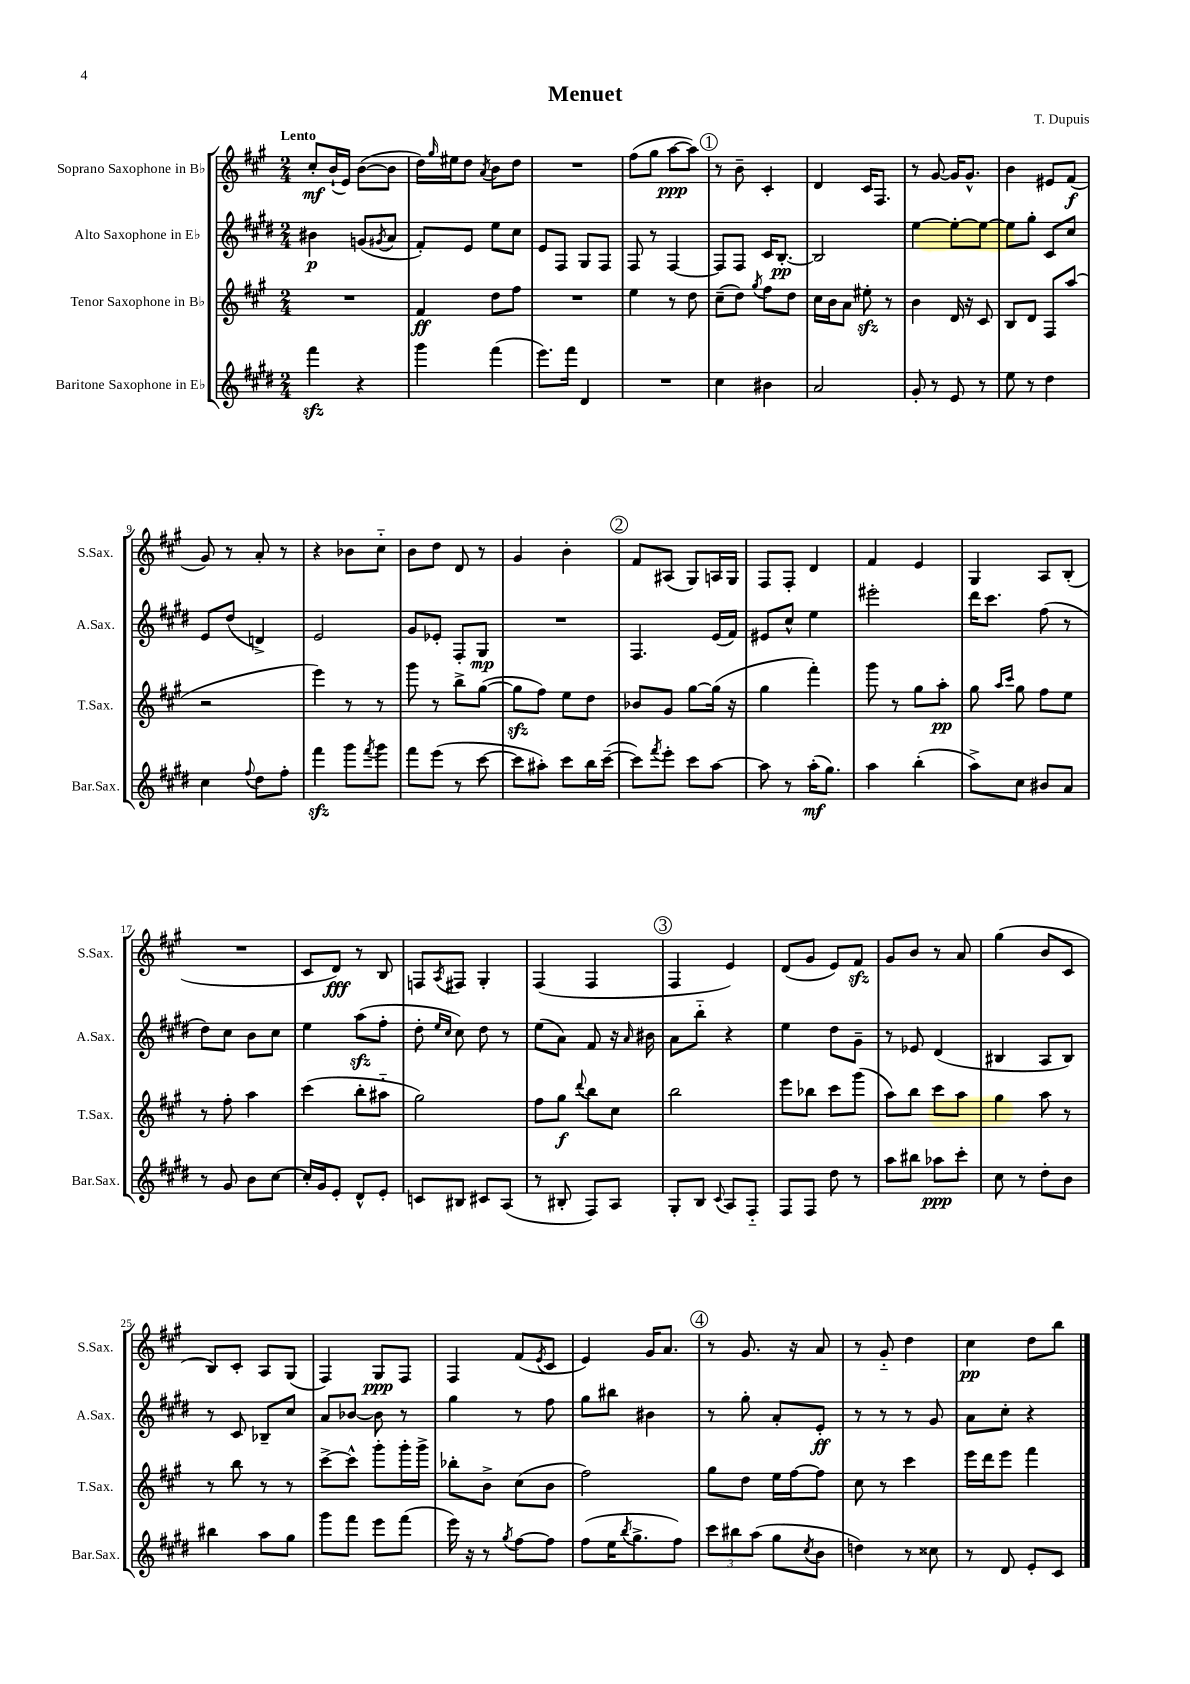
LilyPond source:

\header { title = "Menuet" composer = "T. Dupuis" }
<<
\new StaffGroup <<
\new Staff = "s0" \with { instrumentName = "Soprano Saxophone in Bb" shortInstrumentName = "S.Sax." } {
    \clef treble \key a \major \numericTimeSignature \time 2/4 \tempo "Lento"
    cis''8-.\mf b'16-!( e'16) b'8~( b'8 |
    d''16) \grace { gis''16 } eis''16 d''8 \acciaccatura { a'8 } b'8 d''8 |
    R2 |
    fis''8( gis''8 a''8~\ppp a''8) |
    \mark \markup { \circle "1" } r8 b'8-- cis'4-. |
    d'4 cis'16 fis8. |
    r8 gis'8~ gis'16 gis'8.-^ |
    b'4 eis'8 fis'8\f( |
    gis'8) r8 a'8-. r8 |
    r4 bes'8 cis''8-_ |
    b'8 d''8 d'8 r8 |
    gis'4 b'4-. |
    \mark \markup { \circle "2" } fis'8 ais8( gis8) a16 gis16 |
    fis8 fis8-. d'4 |
    fis'4 e'4 |
    gis4 a8 b8-.( |
    R2 |
    cis'8 d'8\fff) r8 b8 |
    f8 \acciaccatura { a8 } fis8 gis4-. |
    fis4( fis4 |
    \mark \markup { \circle "3" } fis4 e'4) |
    d'8( gis'8 e'8) fis'8\sfz |
    gis'8 b'8 r8 a'8 |
    gis''4( b'8 cis'8 |
    b8) cis'8-. a8 gis8( |
    fis4) gis8\ppp fis8 |
    fis4 fis'8( \acciaccatura { e'8 } cis'8 |
    e'4) gis'16 a'8. |
    \mark \markup { \circle "4" } r8 gis'8. r16 a'8 |
    r8 gis'8-_ d''4 |
    cis''4\pp d''8 b''8 \bar "|." |
}
\new Staff = "s1" \with { instrumentName = "Alto Saxophone in Eb" shortInstrumentName = "A.Sax." } {
    \clef treble \key e \major \numericTimeSignature \time 2/4
    bis'4\p g'8( \acciaccatura { gis'8 } a'8 |
    fis'8-.) e'8 e''8 cis''8 |
    e'8 fis8 gis8 fis8 |
    fis8 r8 fis4~ |
    \mark \markup { \circle "1" } fis8 fis8 cis'16 b8.~-.\pp |
    b2 |
    e''4~ e''8~-. e''8~ |
    e''8 gis''8-. cis'8 cis''8 |
    e'8 dis''8( d'4->) |
    e'2 |
    gis'8 ees'8-. fis8-. gis8\mp |
    R2 |
    \mark \markup { \circle "2" } fis4. e'16( fis'16) |
    eis'8 cis''8-^ e''4 |
    eis'''2-. |
    dis'''16 cis'''8. fis''8( r8 |
    dis''8) cis''8 b'8 cis''8 |
    e''4 a''8\sfz( fis''8-. |
    dis''8-. \grace { e''16 cis''16 } cis''8) dis''8 r8 |
    e''8( a'8) fis'8 r16 \grace { a'16 } bis'16 |
    \mark \markup { \circle "3" } a'8 b''8-_ r4 |
    e''4 dis''8 gis'8-- |
    r8 ees'8 dis'4( |
    bis4 a8 bis8) |
    r8 cis'8 bes8-- cis''8 |
    a'8 bes'8~ bes'8 r8 |
    gis''4 r8 fis''8 |
    gis''8 bis''8 bis'4 |
    \mark \markup { \circle "4" } r8 gis''8-. a'8-. e'8-.\ff |
    r8 r8 r8 gis'8 |
    a'8 cis''8-. r4 \bar "|." |
}
\new Staff = "s2" \with { instrumentName = "Tenor Saxophone in Bb" shortInstrumentName = "T.Sax." } {
    \clef treble \key a \major \numericTimeSignature \time 2/4
    R2 |
    fis'4\ff d''8 fis''8 |
    R2 |
    e''4 r8 d''8 |
    \mark \markup { \circle "1" } cis''8--( d''8) \acciaccatura { gis''8 } fis''8 d''8 |
    cis''16 b'16 a'8 eis''8-.\sfz r8 |
    b'4 d'16 r16 cis'8 |
    b8 d'8 fis8 a''8( |
    r2 |
    e'''4) r8 r8 |
    gis'''8 r8 b''8-> gis''8~( |
    gis''8\sfz fis''8) e''8 d''8 |
    \mark \markup { \circle "2" } bes'8 gis'8 gis''8~ gis''16( r16 |
    gis''4 fis'''4-.) |
    gis'''8 r8 gis''8 a''8-.\pp |
    gis''8 \grace { a''16 cis'''16 } gis''8 fis''8 e''8 |
    r8 fis''8-. a''4 |
    cis'''4( b''8-. ais''8-_ |
    gis''2) |
    fis''8 gis''8\f \appoggiatura { d'''8 } b''8 cis''8 |
    \mark \markup { \circle "3" } b''2 |
    e'''8 bes''8 cis'''8 gis'''8( |
    a''8) b''8 cis'''8 a''8 |
    gis''4 a''8 r8 |
    r8 b''8 r8 r8 |
    cis'''8~-> cis'''8-^ gis'''8-. gis'''16-. gis'''16-> |
    bes''8-. b'8-> cis''8( b'8 |
    fis''2) |
    \mark \markup { \circle "4" } gis''8 d''8 e''16 fis''16~ fis''8 |
    cis''8 r8 cis'''4 |
    e'''16 d'''16 e'''8 fis'''4 \bar "|." |
}
\new Staff = "s3" \with { instrumentName = "Baritone Saxophone in Eb" shortInstrumentName = "Bar.Sax." } {
    \clef treble \key e \major \numericTimeSignature \time 2/4
    fis'''4\sfz r4 |
    gis'''4 fis'''4( |
    e'''8.) fis'''16 dis'4 |
    R2 |
    \mark \markup { \circle "1" } cis''4 bis'4 |
    a'2 |
    gis'8-. r8 e'8 r8 |
    e''8 r8 dis''4 |
    cis''4 \appoggiatura { fis''8 } dis''8 fis''8-. |
    fis'''4\sfz gis'''8 \acciaccatura { fis'''8 } gis'''8 |
    fis'''8 e'''8( r8 cis'''8~ |
    cis'''8 ais''8-.) cis'''8 b''16 cis'''16~--( |
    \mark \markup { \circle "2" } cis'''8) \acciaccatura { fis'''8 } e'''8-. cis'''8 a''8~ |
    a''8 r8 a''16-.\mf( gis''8.) |
    a''4 b''4-.( |
    a''8->) cis''8 bis'8 a'8 |
    r8 gis'8 b'8 cis''8~ |
    cis''16-. gis'16 e'8-. dis'8-^ e'8-. |
    c'8 bis8 cis'8 a8( |
    r8 bis8-. fis8) a8 |
    \mark \markup { \circle "3" } gis8-. b8 \appoggiatura { cis'8 } a8 fis8-_ |
    fis8 fis8 dis''8 r8 |
    a''8 bis''8 aes''8\ppp cis'''8-. |
    cis''8 r8 dis''8-. b'8 |
    bis''4 a''8 gis''8 |
    gis'''8 fis'''8 e'''8 fis'''8( |
    e'''16) r16 r8 \acciaccatura { gis''8 } fis''8~ fis''8 |
    fis''8( e''16 \acciaccatura { b''8 } gis''8.-> fis''8) |
    \mark \markup { \circle "4" } \tuplet 3/2 { cis'''8 bis''8 a''8( } gis''8 \acciaccatura { cis''8 } b'8 |
    d''4) r8 cisis''8 |
    r8 dis'8 e'8-. cis'8 \bar "|." |
}
>>
>>
